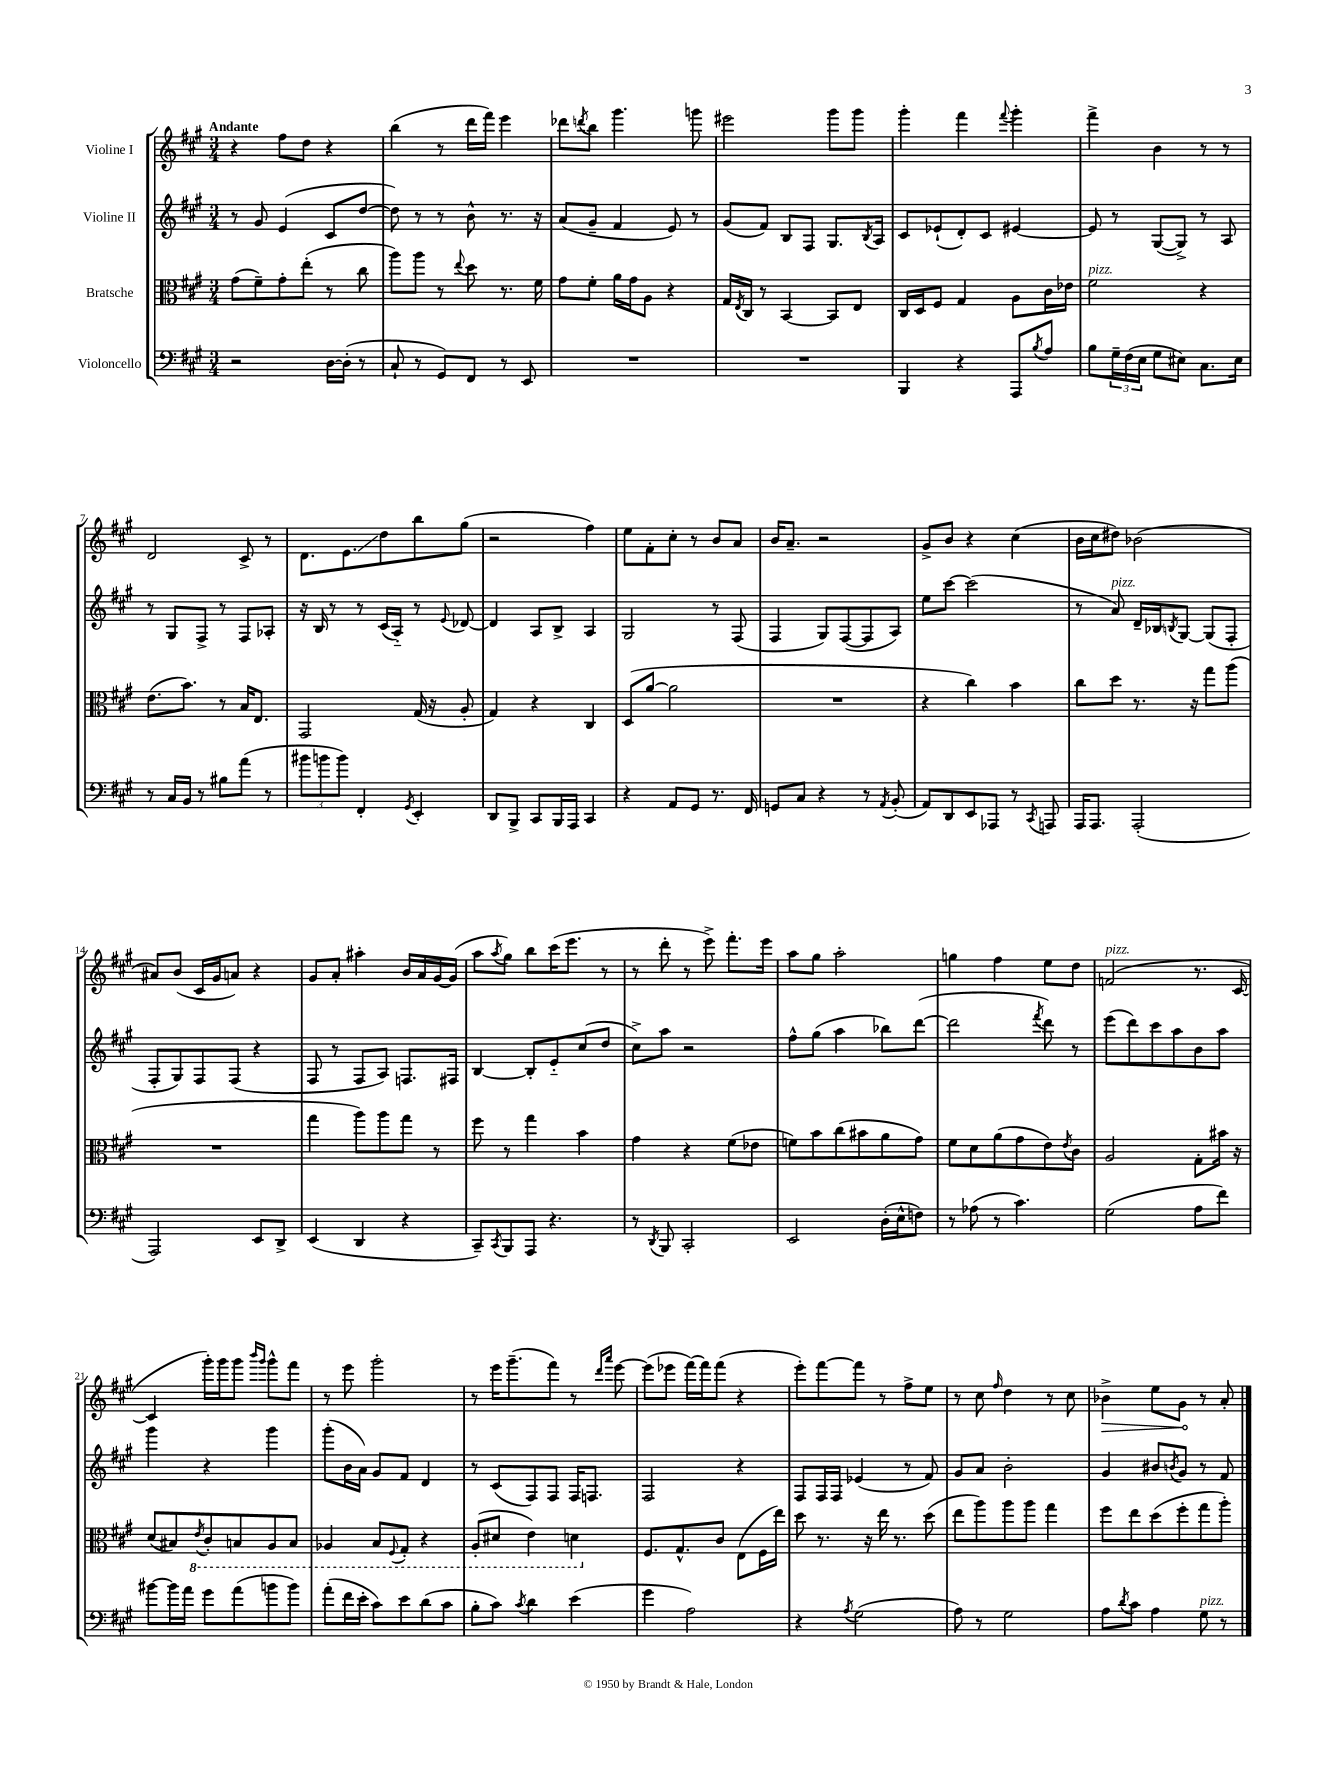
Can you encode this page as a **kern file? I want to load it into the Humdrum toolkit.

**kern	**kern	**kern	**kern
*staff4	*staff3	*staff2	*staff1
*clefF4	*clefC3	*clefG2	*clefG2
*k[f#c#g#]	*k[f#c#g#]	*k[f#c#g#]	*k[f#c#g#]
*M3/4	*M3/4	*M3/4	*M3/4
2r	(8g#	8r	4r
.	8f#~)	8g#	.
.	8g#'	(4e	8ff#
.	(8ee'	.	8dd
[16D	8r	8c#	4r
(16D']	.	.	.
8r	8cc#	[8dd	.
=	=	=	=
8C#`	8aa)	8dd])	(4bb
8r	8aa	8r	.
8GG#)	8r	8r	8r
.	8qqee	.	.
8FF#	8dd	8b^^	16ddd
.	.	.	16fff#)
8r	8.r	8.r	4eee
8EE	.	.	.
.	16f#	16r	.
=	=	=	=
2.r	8g#	(8a	8ddd-
.	.	.	8qddd
.	8f#'	8g#~	8bb
.	16a	4f#	4.ggg#
.	16g#	.	.
.	8A	.	.
.	4r	8e)	.
.	.	8r	8ggg
=	=	=	=
2.r	16G#	(8g#	2eee#
.	8qE	.	.
.	16C#	.	.
.	8r	8f#)	.
.	[4BB	8B	.
.	.	8F#	.
.	8BB]	8.G#	8ggg#
.	8E	.	8ggg#
.	.	8qB	.
.	.	16A	.
=	=	=	=
4BBB	16C#	8c#	4ggg#'
.	16D	.	.
.	8F#	(8e-`	.
4r	4G#	8d')	4fff#
.	.	8c#	.
.	.	.	8qqfff#
8AAA	8A	[4e#	4ggg#'
8qB	.	.	.
8A	16c#	.	.
.	16e-	.	.
=	=	=	=
8B	2f#	8e#]	4fff#^
24G#~	.	8r	.
(24F#	.	.	.
24E	.	.	.
8G#	.	([8G#	4b
8E#)	.	8G#^])	.
8.C#	4r	8r	8r
.	.	8A	8r
16E#	.	.	.
=	=	=	=
8r	(8.e	8r	2d
16C#	.	8G#	.
16BB	8.b)	.	.
8r	.	8F#^	.
8B#	8r	8r	.
(8a	16B	8F#	8c#^
.	8.E	.	.
8r	.	8A-'	8r
=	=	=	=
12b#	2GG#	16r	8.d
.	.	16B	.
12b	.	.	.
.	.	8r	.
12b)	.	.	.
.	.	.	8.e
4FF#'	.	8r	.
.	.	(16c#	8dd
.	.	16A'~)	.
8qGG#	.	.	.
4EE'	(16G#	8r	8bb
.	16r	.	.
.	.	8qqe	.
.	8A'	[8d-	(8gg#
=	=	=	=
8DD	4G#)	4d-]	2r
8BBB^	.	.	.
8CC#	4r	8A	.
16BBB	.	8B^	.
16AAA	.	.	.
4CC#	4C#	4A	4ff#)
=	=	=	=
4r	(8D	2G#	8ee
.	[8a	.	8f#'
8AA	2a]	.	8cc#'
8GG#	.	.	8r
8.r	.	8r	8b
.	.	(8F#	8a
16FF#	.	.	.
=	=	=	=
8GG	2.r	4F#	16b
.	.	.	8.a~
8C#	.	.	.
4r	.	8G#)	2r
.	.	([8F#	.
8r	.	8F#]	.
8qAA	.	.	.
(8BB'	.	8A)	.
=	=	=	=
8AA)	4r	8ee	8g#^
8DD	.	[8ccc#	8b
8EE	4cc#)	(2ccc#]	4r
8AAA-	.	.	.
8r	4b	.	(4cc#
8qCC#	.	.	.
8AAA	.	.	.
=	=	=	=
16AAA	8cc#	8r	16b
8.AAA	.	.	16cc#
.	8dd	8a)	8dd#)
(2AAA'	8.r	16d~	(2b-
.	.	16B-	.
.	.	8qB	.
.	.	[8G#	.
.	16r	.	.
.	8gg#	(8G#]	.
.	(8aa	8F#'	.
=	=	=	=
2AAA)	2.r	8F#'	8a#)
.	.	8G#)	(8b
.	.	8F#	16c#
.	.	.	16g#
.	.	(8F#	8a)
8EE	.	4r	4r
8DD^	.	.	.
=	=	=	=
(4EE	4gg#	8F#	8g#
.	.	8r	8a'
4DD	8aa)	8F#	4aa#'
.	8aa	8A)	.
4r	8gg#	8.F	16b
.	.	.	16a
.	8r	.	[16g#
.	.	16F#	(16g#]
=	=	=	=
8CC#~)	8ff#	[4B	8aa
8qCC#	.	.	8qaa
8BBB	8r	.	8gg#)
8AAA	4gg#	8B']	8bb
4.r	.	8e'~	(16ccc#
.	.	.	8.eee
.	4b	(8cc#	.
.	.	8dd	8r
=	=	=	=
8r	4g#	8cc#^)	8r
8qDD	.	.	.
8BBB	.	8aa	8ddd'
2CC#'	4r	2r	8r
.	.	.	8eee^)
.	(8f#	.	8.fff#'
.	8e-	.	.
.	.	.	16eee
=	=	=	=
2EE	8f)	8ff#^^	8aa
.	8b	(8gg#	8gg#
.	(8cc#	4aa	2aa'
.	8b#	.	.
(16D'	8a	8bb-)	.
16E^^	.	.	.
8F)	8g#)	([8ddd	.
=	=	=	=
8r	8f#	2ddd]	4gg
(8A-	8d	.	.
8r	(8a	.	4ff#
4.c#)	8g#	.	.
.	.	8qfff#	.
.	8e)	8ddd)	8ee
.	8qe	.	.
.	8c#	8r	8dd
=	=	=	=
(2G#	2A	(8eee	(2f
.	.	8ddd)	.
.	.	8ccc#	.
.	.	8aa	.
8A	8G#'	8b	8.r
8f#)	16b#	8aa	.
.	16r	.	[16c#
=	=	=	=
[8b#	(8d	4ggg#	4c#]
16b#]	8B#)	.	.
16a	.	.	.
.	8qE	.	.
8g#	8C#'	4r	16ggg#')
.	.	.	16ggg#
(8a	8BB	.	8ggg#
.	.	.	16qqbbb
.	.	.	16qqggg#
8b	8AA	4ggg#	8ggg#^^
8b)	8BB	.	8fff#
=	=	=	=
(8a'	4AA-	(8ggg#'	8r
16f#	.	16b	8eee
16e'	.	16a)	.
8c#)	8BB	8g#	2ggg#'
.	8qqFF#	.	.
8e	8GG#'	8f#	.
(8d	4r	4d	.
8c#	.	.	.
=	=	=	=
8B'	(8AA'	8r	8r
8c#)	8D#	(8c#	16eee
.	.	.	(8.ggg#~
8qc#	.	.	.
4d	4E)	8F#)	.
.	.	8F#	8fff#)
(4e	4D	16F#	8r
.	.	8.F	.
.	.	.	16qqddd
.	.	.	16qqaaa
.	.	.	[8eee
=	=	=	=
4g#	8.F#	2F#	(8eee]
.	.	.	8eee-
.	8.G#^^	.	.
2A)	.	.	[16fff#)
.	.	.	16fff#]
.	8c#	.	(8fff#
.	(8E	4r	4r
.	16F#	.	.
.	16ee)	.	.
=	=	=	=
4r	8dd	8F#	8eee')
.	8.r	16F#	[8fff#
.	.	16F#	.
8qA	.	.	.
(2G#	.	(4e-	8fff#]
.	16r	.	.
.	16ee	.	8r
.	8.r	.	.
.	.	8r	8ff#^
.	(8dd	8f#)	8ee
=	=	=	=
8A)	8ee	8g#	8r
8r	8aa)	8a	8cc#
.	.	.	16qqff#
2G#	8aa	2b'	4dd
.	8aa	.	.
.	4gg#	.	8r
.	.	.	8cc#
=	=	=	=
8A	8ff#	4g#	4b-^
8qd	.	.	.
8c#	8ee	.	.
4A	(8dd	8b#	8ee
.	.	8qb	.
.	8ff#'	8g#	8g#
8G#	8gg#	8r	8r
8r	8aa')	8f#	8a'
==	==	==	==
*-	*-	*-	*-
